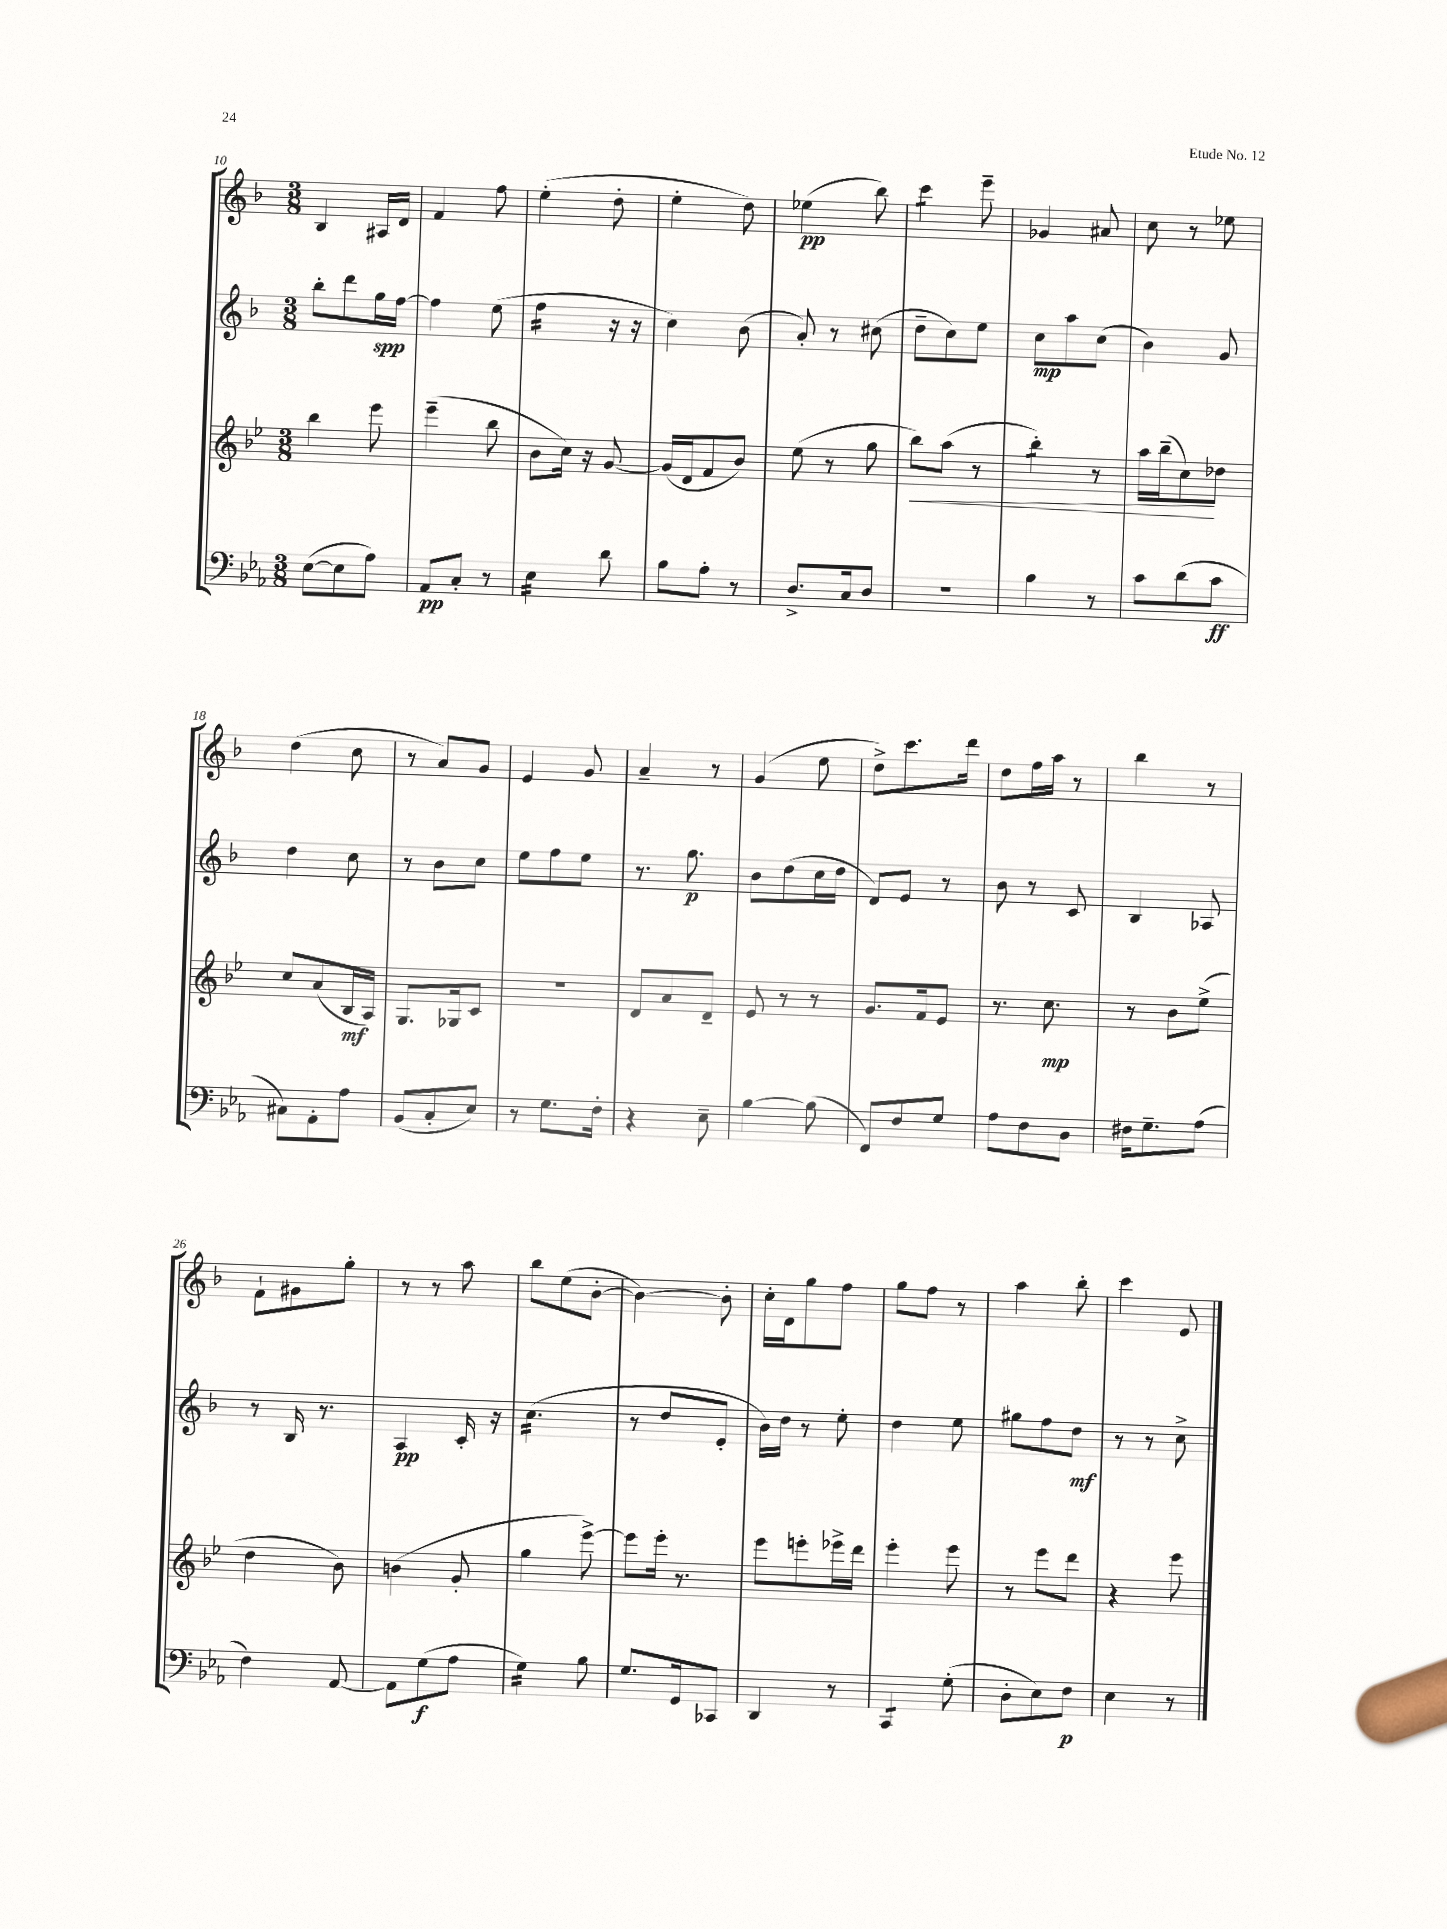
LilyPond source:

<<
\new StaffGroup <<
\new Staff = "s0" {
    \clef treble \key f \major \numericTimeSignature \time 3/8
    bes4 ais16 d'16 |
    f'4 f''8 |
    e''4-.( d''8-. |
    e''4-. d''8) |
    ees''4\pp( bes''8) |
    c'''4:8 e'''8-- |
    ges'4 ais'8 |
    c''8 r8 ees''8 |
    d''4( c''8 |
    r8 a'8) g'8 |
    e'4 g'8 |
    a'4-- r8 |
    g'4( e''8 |
    d''8->) c'''8. d'''16 |
    d''8 f''16 a''16 r8 |
    bes''4 r8 |
    f'8-! gis'8 g''8-. |
    r8 r8 a''8 |
    bes''8 e''8( bes'8~-. |
    bes'4~) bes'8-. |
    c''16-. d'16 g''8 f''8 |
    g''8 f''8 r8 |
    a''4 bes''8-. |
    c'''4 e'8 \bar "|." |
}
\new Staff = "s1" {
    \clef treble \key f \major \numericTimeSignature \time 3/8
    bes''8-. d'''8 g''16\spp f''16~ |
    f''4 e''8( |
    f''4:16 r16 r16 |
    c''4) bes'8( |
    a'8-.) r8 cis''8( |
    d''8-- c''8) e''8 |
    c''8\mp a''8 c''8( |
    bes'4) g'8 |
    d''4 c''8 |
    r8 bes'8 c''8 |
    e''8 f''8 e''8 |
    r8. g''8.\p |
    bes'8 d''8( c''16 d''16 |
    d'8) e'8 r8 |
    bes'8 r8 c'8 |
    bes4 aes8 |
    r8 bes16 r8. |
    a4\pp c'16-. r16 |
    c''4.:16( |
    r8 d''8 e'8-. |
    bes'16) d''16 r8 e''8-. |
    d''4 e''8 |
    gis''8 f''8 d''8\mf |
    r8 r8 c''8-> \bar "|." |
}
\new Staff = "s2" {
    \clef treble \key bes \major \numericTimeSignature \time 3/8
    bes''4 ees'''8 |
    ees'''4--( bes''8 |
    bes'8 c''16) r16 g'8~ |
    g'16( d'16 f'8 bes'8) |
    ees''8( r8 g''8 |
    bes''8\<) a''8( r8 |
    bes''4:8-.) r8 |
    a''16 bes''16--( c''8\!) des''8 |
    c''8 a'8( bes16\mf a16) |
    g8. ges16 c'8 |
    R4. |
    d'8 a'8 d'8-- |
    ees'8 r8 r8 |
    g'8. f'16 ees'8 |
    r8. c''8.\mp |
    r8 bes'8 ees''8->( |
    d''4 bes'8) |
    b'4( g'8-. |
    g''4 ees'''8~->) |
    ees'''8 ees'''16-. r8. |
    ees'''8 e'''8-. ees'''16-> d'''16 |
    ees'''4-. ees'''8 |
    r8 ees'''8 d'''8 |
    r4 ees'''8 \bar "|." |
}
\new Staff = "s3" {
    \clef bass \key ees \major \numericTimeSignature \time 3/8
    ees8~( ees8 aes8) |
    aes,8\pp c8-. r8 |
    ees4:16 d'8 |
    bes8 aes8-. r8 |
    d8.-> c16 d8 |
    R4. |
    bes4 r8 |
    c'8 d'8( c'8\ff |
    cis8) aes,8-. aes8 |
    bes,8( c8-. ees8) |
    r8 g8. f16-. |
    r4 ees8-- |
    bes4~ bes8( |
    f,8) f8 g8 |
    aes8 f8 d8 |
    fis16 g8.-- aes8( |
    f4) aes,8~ |
    aes,8 g8\f( aes8 |
    g4:16) bes8 |
    g8. g,16 ces,8 |
    d,4 r8 |
    c,4:8 g8-.( |
    d8-. ees8) f8\p |
    ees4 r8 \bar "|." |
}
>>
>>
\layout { \context { \Score currentBarNumber = #10 } }
